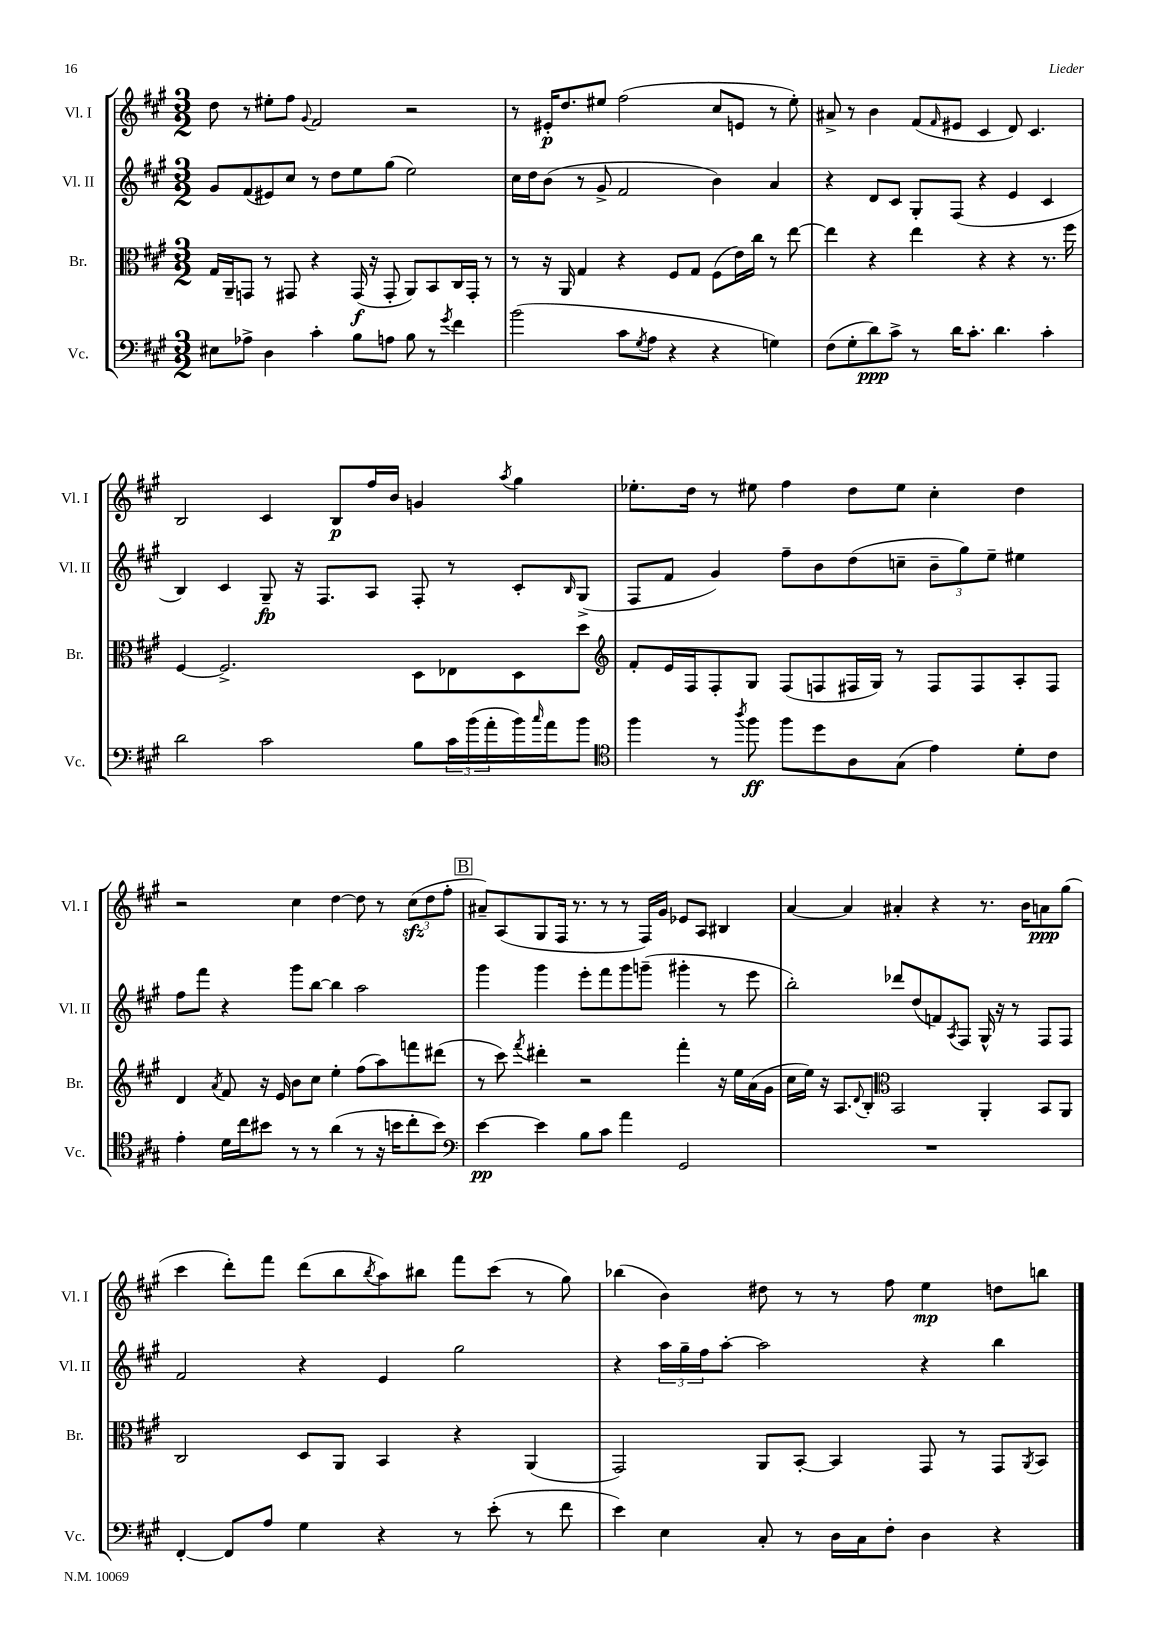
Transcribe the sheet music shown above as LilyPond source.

<<
\new StaffGroup <<
\new Staff = "s0" \with { instrumentName = "Vl. I" shortInstrumentName = "Vl. I" } {
    \clef treble \key a \major \numericTimeSignature \time 3/2
    d''8 r8 eis''8-. fis''8 \appoggiatura { gis'8 } fis'2 r2 |
    r8 eis'16-.\p d''8. eis''8 fis''2( cis''8 e'8 r8 eis''8-.) |
    ais'8-> r8 b'4 fis'8( \grace { fis'16 } eis'8 cis'4 d'8) cis'4. |
    b2 cis'4 b8\p fis''16 b'16 g'4 \acciaccatura { a''8 } gis''4 |
    ees''8.-. d''16 r8 eis''8 fis''4 d''8 eis''8 cis''4-. d''4 |
    r2 cis''4 d''4~ d''8 r8 \tuplet 3/2 { cis''8\sfz( d''8 fis''8-. } |
    \mark \markup { \box "B" } ais'8--) a8( gis8 fis16 r8. r8 r8 fis16) gis'16 ees'8 a8 bis4 |
    a'4~ a'4 ais'4-. r4 r8. b'16 a'8\ppp gis''8( |
    cis'''4 d'''8-.) fis'''8 d'''8( b''8 \acciaccatura { b''8 } a''8) bis''8 fis'''8 cis'''8( r8 gis''8) |
    bes''4( b'4) dis''8 r8 r8 fis''8 e''4\mp d''8 b''8 \bar "|." |
}
\new Staff = "s1" \with { instrumentName = "Vl. II" shortInstrumentName = "Vl. II" } {
    \clef treble \key a \major \numericTimeSignature \time 3/2
    gis'8 fis'8( eis'8) cis''8 r8 d''8 e''8 gis''8( e''2) |
    cis''16 d''16 b'8( r8 gis'8-> fis'2 b'4) a'4 |
    r4 d'8 cis'8 gis8-. fis8( r4 e'4 cis'4 |
    b4) cis'4 gis8--\fp r16 fis8. a8 fis8-. r8 cis'8-. \grace { b16 } gis8->( |
    fis8 fis'8 gis'4) fis''8-- b'8 d''8( c''8-- \tuplet 3/2 { b'8-- gis''8) e''8-- } eis''4 |
    fis''8 fis'''8 r4 gis'''8 b''8~ b''4 a''2 |
    \mark \markup { \box "B" } gis'''4 gis'''4 e'''8-. fis'''8 gis'''8 g'''8--( gis'''4-. r8 e'''8 |
    b''2-.) des'''8 d''8( f'8) \acciaccatura { a8 } fis8 gis16-^ r16 r8 fis8 fis8 |
    fis'2 r4 e'4 gis''2 |
    r4 \tuplet 3/2 { a''16 gis''16-- fis''16 } a''8~-. a''2 r4 b''4 \bar "|." |
}
\new Staff = "s2" \with { instrumentName = "Br." shortInstrumentName = "Br." } {
    \clef alto \key a \major \numericTimeSignature \time 3/2
    gis16 a,16-- g,8 r8 gis,8 r4 gis,16\f( r16 gis,8-. a,8) b,8 cis16 gis,16-. r8 |
    r8 r16 a,16 gis4 r4 fis8 gis8 fis8( e'16) cis''16 r8 e''8~ |
    e''4 r4 e''4 r4 r4 r8. fis''16 |
    fis4~ fis2.-> d8 ees8 d8 d''8 |
    \clef treble fis'8-. e'16 fis16 fis8-. gis8 fis8( f8 fis16 gis16) r8 fis8 fis8 a8-. fis8 |
    d'4 \acciaccatura { a'8 } fis'8 r16 e'16 b'8 cis''8 e''4-. fis''8( a''8) f'''8 dis'''8( |
    \mark \markup { \box "B" } r8 cis'''8) \acciaccatura { fis'''8 } dis'''4-. r2 fis'''4-. r16 e''16 a'16( gis'16 |
    cis''16 e''16) r16 a8. \appoggiatura { d'8 } b8-. \clef alto b,2 a,4-. b,8 a,8 |
    cis2 d8 a,8 b,4 r4 a,4( |
    gis,2) a,8 b,8~-. b,4 gis,8 r8 gis,8 \acciaccatura { a,8 } b,8 \bar "|." |
}
\new Staff = "s3" \with { instrumentName = "Vc." shortInstrumentName = "Vc." } {
    \clef bass \key a \major \numericTimeSignature \time 3/2
    eis8 aes8-> d4 cis'4-. b8 a8 b8 r8 \acciaccatura { gis'8 } fis'4 |
    b'2( cis'8 \acciaccatura { gis8 } a8 r4 r4 g4) |
    fis8( gis8-. d'8\ppp) cis'8-> r8 d'16 cis'8.-. d'4. cis'4-. |
    d'2 cis'2 b8 \tuplet 3/2 { cis'16 b'16( a'16-. } b'16) \grace { cis''16 } a'16 b'8 |
    \clef tenor fis''4 r8 \acciaccatura { a''8 } fis''8\ff fis''8 d''8 a8 gis8( e'4) d'8-. cis'8 |
    e'4-. d'16 cis''16 bis'8 r8 r8 a'4( r8 r16 b'16 cis''8-. b'8) |
    \mark \markup { \box "B" } \clef bass e'4~\pp e'4 b8 cis'8 a'4 gis,2 |
    R1. |
    fis,4~-. fis,8 a8 gis4 r4 r8 e'8-.( r8 fis'8 |
    e'4) e4 cis8-. r8 d16 cis16 fis8-. d4 r4 \bar "|." |
}
>>
>>
\layout { \context { \Score \remove "Bar_number_engraver" } }
